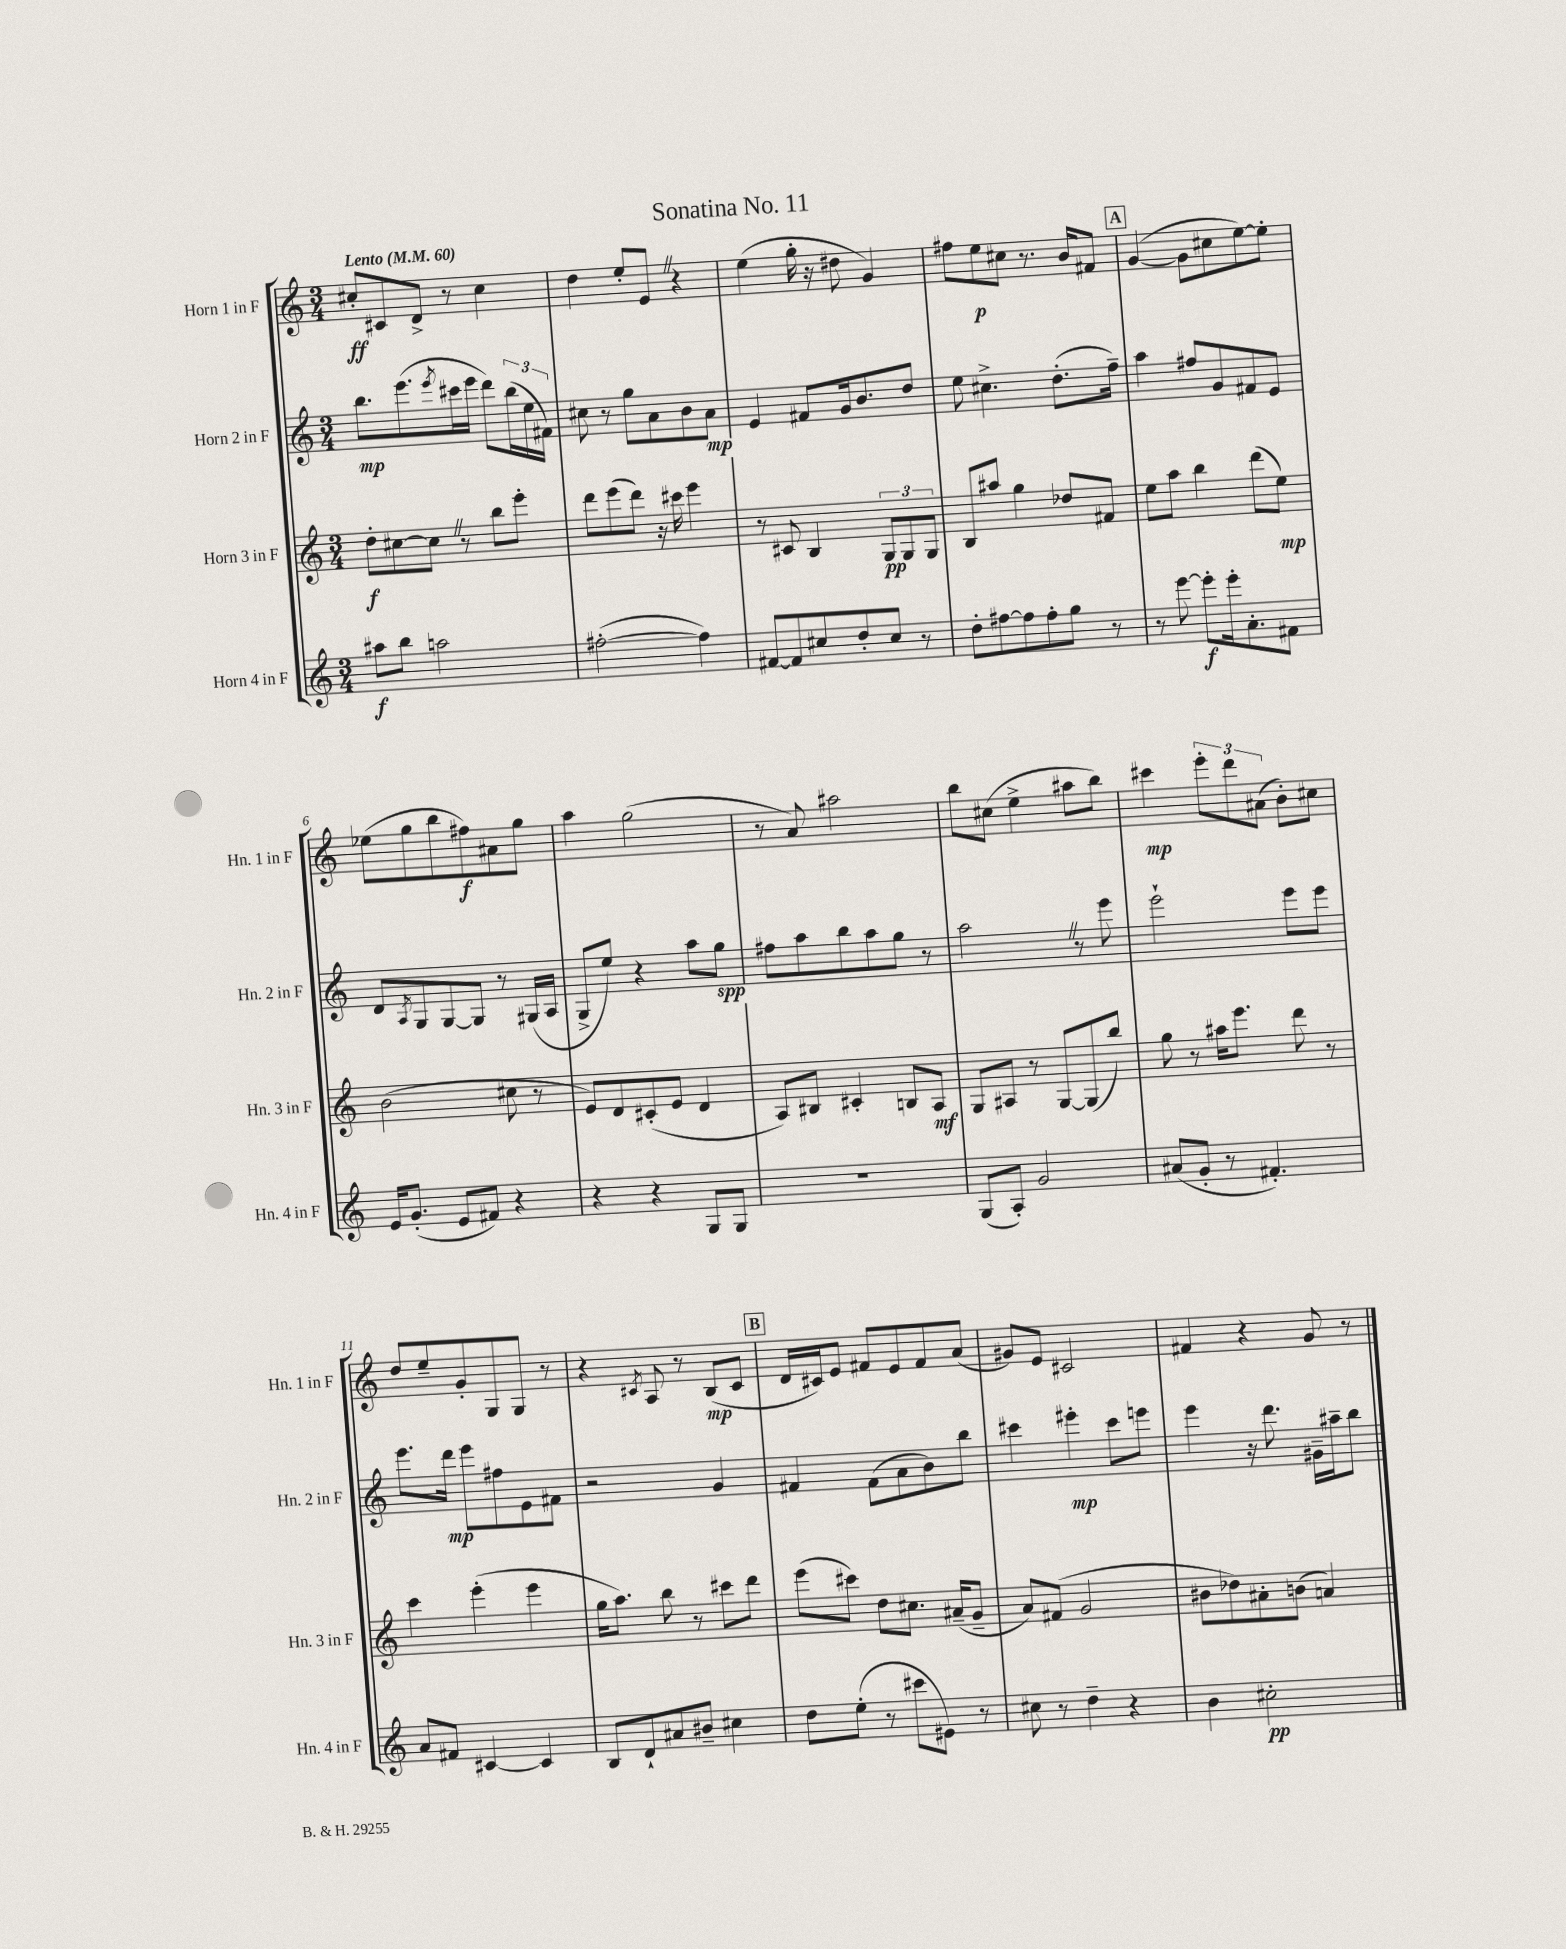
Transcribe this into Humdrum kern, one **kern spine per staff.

**kern	**kern	**kern	**kern
*staff4	*staff3	*staff2	*staff1
*clefG2	*clefG2	*clefG2	*clefG2
*k[]	*k[]	*k[]	*k[]
*M3/4	*M3/4	*M3/4	*M3/4
*MM60	*MM60	*MM60	*MM60
8aa#	8dd'	8.bb	8cc#'
8bb	[8cc#	.	8c#
.	.	(8.eee	.
2aa	8cc#]	.	8d^
.	.	8qeee	.
.	8r	16ccc#	8r
.	.	16eee	.
.	8bb	8ddd)	4cc#
.	8eee'	(24bb	.
.	.	24ee	.
.	.	24f#)	.
=	=	=	=
([2ff#'	8ddd	8cc#	4dd
.	(8eee	8r	.
.	8ddd)	8gg	8ee'
.	16r	8a	8e
.	16ccc#	.	.
4ff#])	4eee	8b	4r
.	.	8a	.
=	=	=	=
[8f#	8r	4e	(4ee
8f#]	8c#	.	.
8cc#	4B	8f#	16gg'
.	.	.	16r
8dd'	.	16g	8dd#
.	.	8.b	.
8cc#	12G	.	4g)
.	12G	.	.
8r	.	8dd	.
.	12G	.	.
=	=	=	=
8dd'	8B	8ee	8ff#
[8ff#	8aa#	4.cc#^	8ee
8ff#]	4gg	.	8cc#
8ff#'	.	.	8.r
8gg	8dd-	(8.dd'	.
.	.	.	16b
8r	8f#	.	8f#
.	.	16ff~)	.
=	=	=	=
8r	8ee	4aa	([4g
[8eee	8aa	.	.
8eee']	4bb	8ff#	8g]
16eee'	.	8g	8cc#
8.a'	.	.	.
.	(8ddd	8f#	[8ee)
8f#	8ee)	8e	8ee']
=	=	=	=
16e	(2b	8d	(8ee-
(8.g'	.	.	.
.	.	8qA	.
.	.	8G	8gg
8e	.	[8G	8bb
8f#)	.	8G]	8ff#)
4r	8cc#	8r	8a#
.	8r	(16G#	8gg
.	.	16A	.
=	=	=	=
4r	8e)	8G^	4aa
.	8d	8ee)	.
4r	(8c#'	4r	(2gg
.	8e	.	.
8G	4d	8aa	.
8G	.	8gg	.
=	=	=	=
2.r	8A)	8ff#	8r
.	8B#	8aa	8a)
.	4c#'	8bb	2aa#
.	.	8aa	.
.	8B	8gg	.
.	8A	8r	.
=	=	=	=
(8G	8G	2aa	8bb
8A')	8A#	.	(8cc#
2g	8r	.	4ee^
.	[8G	.	.
.	(8G]	8r	8aa#
.	8bb)	8eee	8bb)
=	=	=	=
(8a#	8gg	2eee`	4ccc#
8g'	8r	.	.
8r	16aa#	.	12eee'
.	8.eee	.	.
.	.	.	12ddd
4.f#')	.	.	.
.	.	.	(12a#
.	8ddd	8eee	8b')
.	8r	8eee	8cc#
=	=	=	=
8a	4ccc	8.eee	8dd
8f#	.	.	8ee~
.	.	16ddd	.
[4c#	(4eee'	8eee	8g'
.	.	8ff#	8G
4c#]	4eee	8e	8G
.	.	8f#	8r
=	=	=	=
8B	16gg	2r	4r
.	8.aa)	.	.
8d`	.	.	.
.	.	.	8qc#
8a#	8bb	.	8A
8b#~	8r	.	8r
4cc#	8ccc#	4g	(8B
.	8ddd	.	8c#
=	=	=	=
8dd	(8eee	4f#	16d
.	.	.	16c#)
(8ee'	8ccc#)	.	8e
8r	8dd	(8f#	8f#
8ccc#	8.cc#	8a	8e
8e#)	.	8b)	8f#
.	(16a#~	.	.
8r	8g~	8bb	(8a
=	=	=	=
8cc#	8a)	4ccc#	8g#)
8r	(8f#	.	8e
4dd~	2g	4eee#'	2c#
4r	.	8ccc#	.
.	.	8eee	.
=	=	=	=
4b	8b#	4eee	4f#
.	8dd-)	.	.
2cc#'	8a#'	16r	4r
.	.	8.ddd	.
.	(8b	.	.
.	4a)	16g#~	8g
.	.	16aa#~	.
.	.	8bb	8r
==	==	==	==
*-	*-	*-	*-
